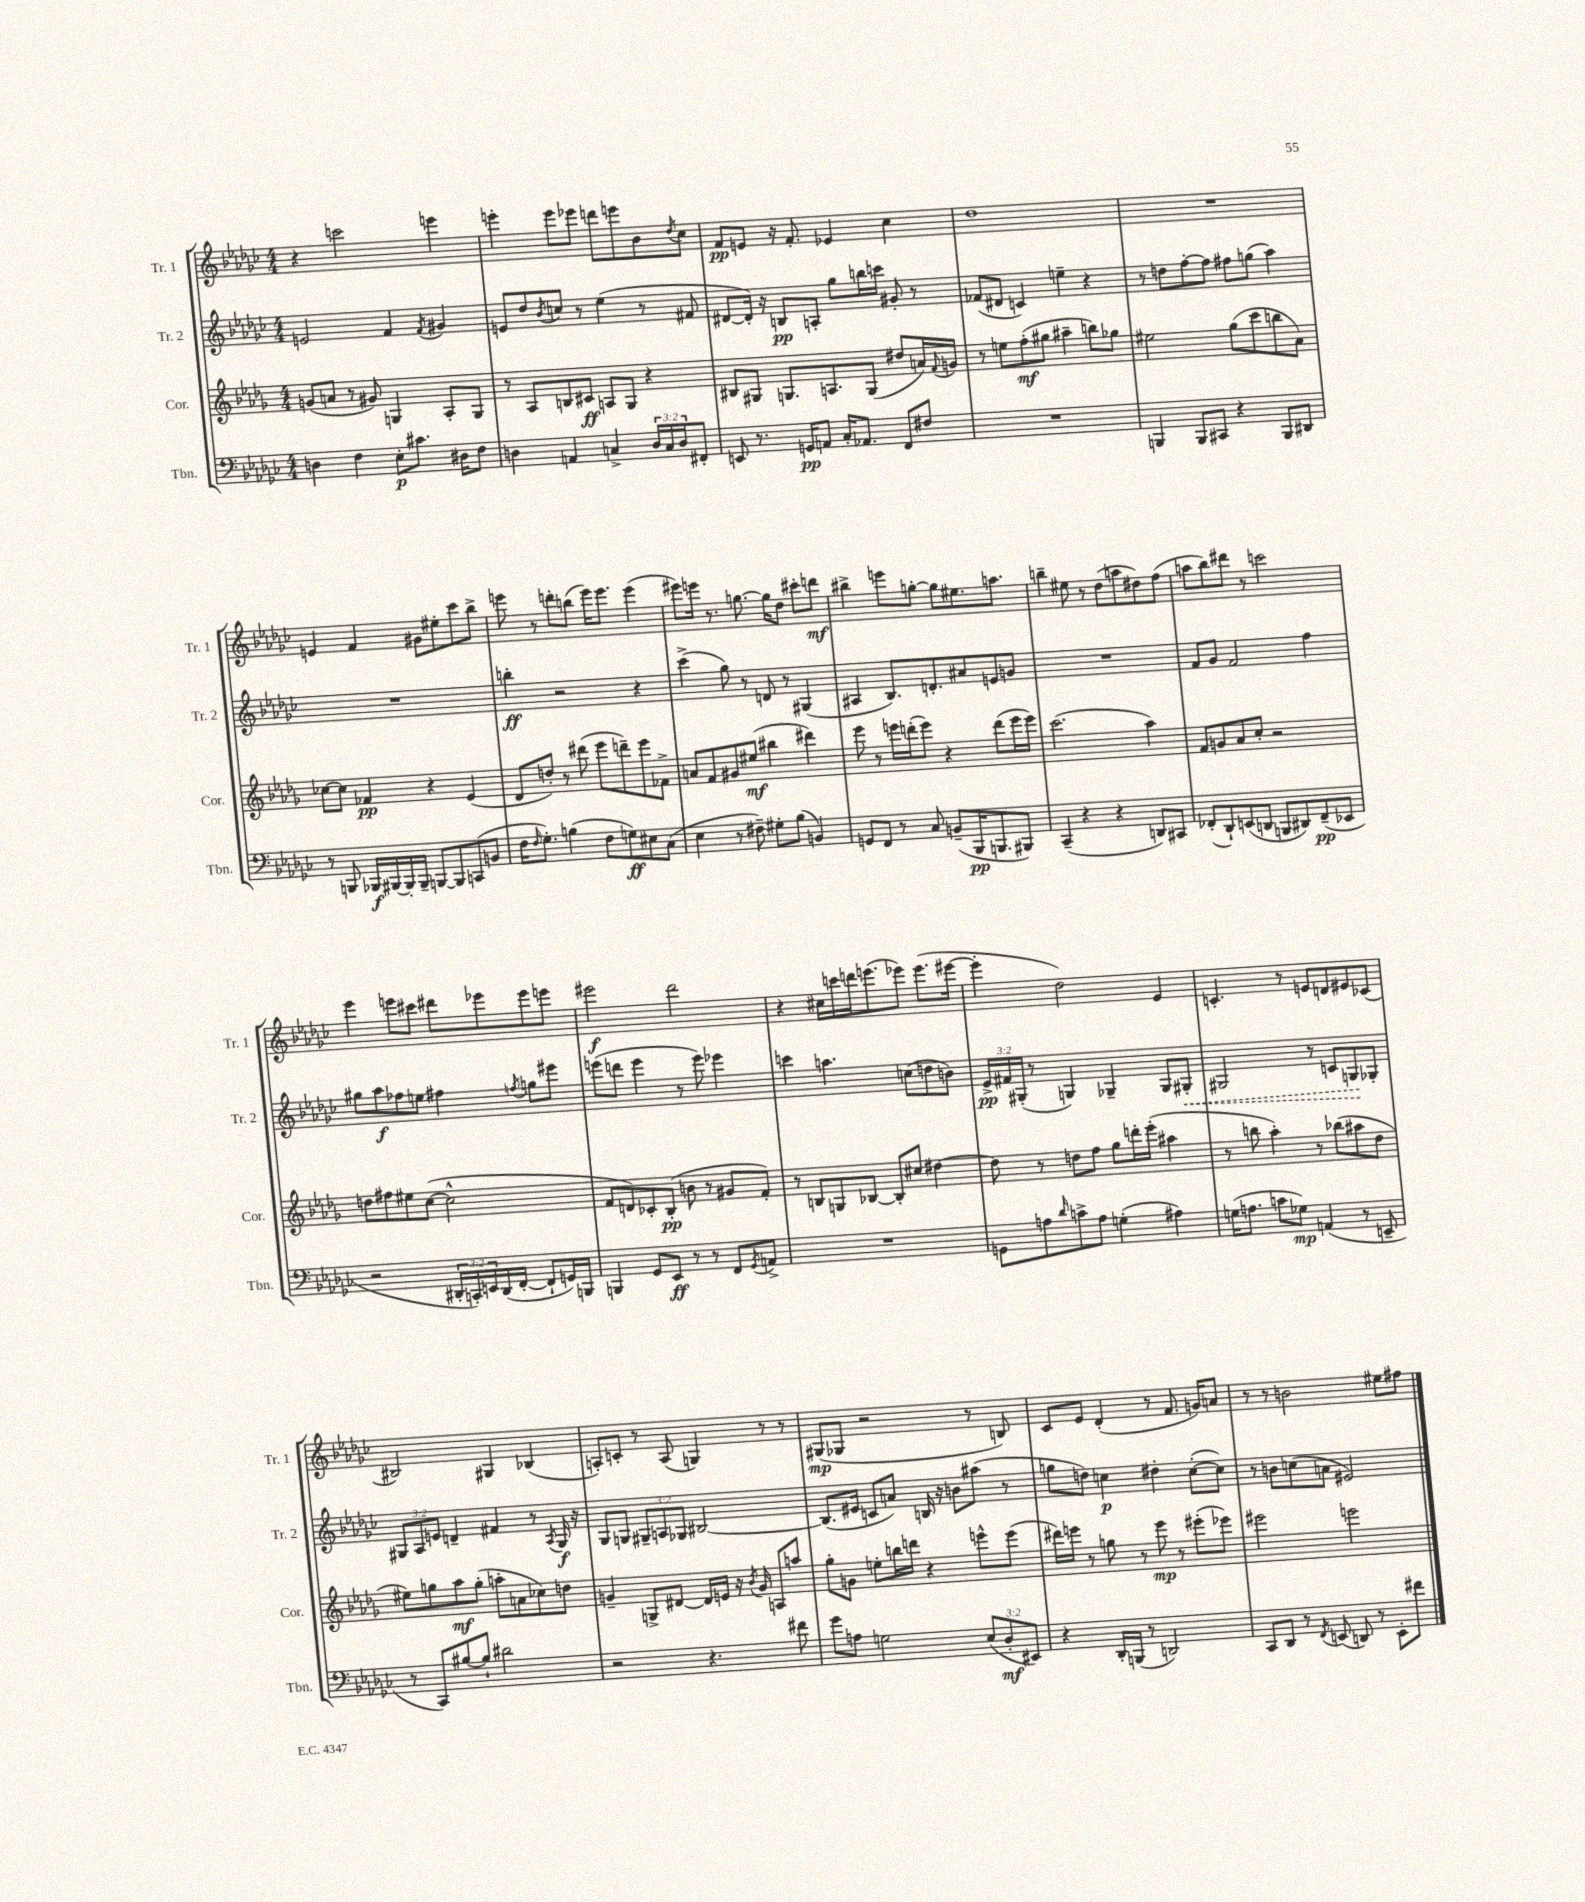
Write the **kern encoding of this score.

**kern	**kern	**kern	**kern
*staff4	*staff3	*staff2	*staff1
*clefF4	*clefG2	*clefG2	*clefG2
*k[b-e-a-d-g-c-]	*k[b-e-a-d-g-]	*k[b-e-a-d-g-c-]	*k[b-e-a-d-g-c-]
*M4/4	*M4/4	*M4/4	*M4/4
4D	(8g	2e	4r
.	8a	.	.
4F	8r	.	2ccc
.	8g#)	.	.
8E-'	4G	4f	.
8.c#	.	.	.
.	.	8qf	.
.	8A-'	4g#	4eee
16D#	.	.	.
8F	8G	.	.
=	=	=	=
4D	8r	8e	4eee'
.	8A-	8dd-	.
.	.	8qb-	.
4AA	8B	8cc	8eee
.	8c#	8r	8eee-
4C^	8A	(4ee-	8ddd
.	8G-	.	8eee
24D	4r	8r	8b-
24C	.	.	.
24D	.	.	.
.	.	.	8qdd-
8FF#'	.	8f#	8cc-
=	=	=	=
8EE	8B#	[8d#	8f
8.r	8G#	16d#'])	8e
.	.	16r	.
.	8.G	8B	16r
16GG	.	.	8.f'
8AA	.	8A'	.
.	8.A	.	.
16C-'	.	8gg-	4e-
8.AA-	.	.	.
.	(8G	16bb	.
.	.	16ccc	.
8FF	8dd#	8g#'	4cc-
8F#	16a)	8r	.
.	8qqf	.	.
.	16g	.	.
=	=	=	=
1r	8r	(8f-	1dd-
.	8ee	8d#	.
.	(8ff'	4c)	.
.	8gg#	.	.
.	4aa#~	4ee~	.
.	8bb)	4r	.
.	8gg-	.	.
=	=	=	=
4BBB	2ee#	8r	1r
.	.	8dd	.
8BBB	.	[8ff'	.
8CC#	.	8ff]	.
4r	(8gg-	8ff#	.
.	8ccc	(8gg	.
8BBB	8bb	4aa-)	.
8DD#	8a-)	.	.
=	=	=	=
8r	[8cc-	1r	4e
8BBB	8cc-]	.	.
16BBB-	4f-	.	4f
[16BBB#	.	.	.
16BBB#']	.	.	.
16BBB#~	.	.	.
[8BBB	4r	.	8g#
8BBB]	.	.	8ee#'
(8CC	(4e-	.	8ccc-
8BB	.	.	8bb-^
=	=	=	=
16F	8d-	4bb'	8eee
16qqF	.	.	.
8.G-')	.	.	.
.	8dd')	.	8r
(4B	8r	2r	8ddd'
.	(8ddd#	.	(8bb
8F	8eee-	.	16eee)
.	.	.	8.eee
8G)	8ddd~)	.	.
8E#	8eee-	4r	(4eee
(8C-	8f-^	.	.
=	=	=	=
4E-	8a	(4ccc-^	8eee#)
.	8f	.	16eee
.	.	.	8.r
8r	8g#	8gg-)	.
8F#~)	(8ee#	8r	[8.gg
8G#'	4bb#	8d	.
.	.	.	16gg]
(8B-	.	8r	8dd-
4BB)	4ddd#)	(4G#	8ccc#'
.	.	.	8ddd
=	=	=	=
8GG	8eee-	4A#	4bb#^
8FF	8r	.	.
8r	16eee	8.B-)	8eee
.	(16ddd'	.	.
8C-	8eee)	.	[8gg'
.	.	8.d'	.
(8BB~	4r	.	8gg]
16BBB-	.	8a#	8.ee#
8.BBB	.	.	.
.	(8ddd	8e	.
.	.	.	8.aa
8BBB#)	16eee	8g	.
.	16eee)	.	.
=	=	=	=
(4CC-~	(2.ccc	1r	4bb~
4r	.	.	8ee#
.	.	.	8r
4r	.	.	(8dd-
.	.	.	8aa
8DD)	4aa-)	.	8dd#)
8CC#	.	.	(8ff
=	=	=	=
(8FF-'	8f	8f	8aa
8DD-`)	8g	8g-	8bb-)
(8EE	8a-	2f	8ddd#
8DD	8cc'	.	8r
8BBB	2r	.	2ccc
8DD#)	.	.	.
(8FF-~	.	4ff	.
8EE-	.	.	.
=	=	=	=
2r	8dd	8gg#	4eee-
.	8ff#	8aa-	.
.	8ee#	8ff-	8eee
.	([8cc	8ee	8ccc#
24DD#'	2cc^^]	4ff#	8ddd#
24CC')	.	.	.
24EE	.	.	.
(16DD#	.	.	8eee-
[16FF'	.	.	.
.	.	8qff	.
8FF`]	.	8gg	8eee-
16GG)	.	8eee#	8eee
16BBB	.	.	.
=	=	=	=
4BBB	8f	(8eee	2eee#
.	8d)	8ddd	.
8GG-	8c-'	4eee	.
8EE-	(8B-'	.	.
8r	8b	8r	2ddd-
8r	8r	8eee)	.
8FF	8g#	4eee-	.
8qGG-	.	.	.
8AA^	8f')	.	.
=	=	=	=
1r	8r	4ccc	4r
.	8B	.	.
.	8G	4.aa	16cc#
.	.	.	16ccc
.	[8B-	.	16ddd
.	.	.	(8.eee
.	8B-']	.	.
.	8cc#	(8cc	8eee-)
.	[4dd#	8dd	(8.eee-
.	.	8b)	.
.	.	.	[16eee#
=	=	=	=
8GG	8dd#]	24e-^	4eee#']
.	.	24f#	.
.	.	(24G#'	.
8A	8r	8r	.
16qqd-	.	.	.
8c^	8dd	4G)	2dd-)
8A	8ff	.	.
(4G'	8gg-	4G-~	.
.	16ddd'	.	.
.	(16eee-'	.	.
4A#)	4aa#	8G-	4e-
.	.	8G#'	.
=	=	=	=
(16G	8r	2G#	4.c'
8.A	.	.	.
.	8bb	.	.
8c	4aa-')	.	.
8G-)	.	.	8r
(4AA	8r	8r	8e
.	(8bb-	8c	8d
8r	8aa#	8G	8e#
8EE~	8dd-	8G-'	(8c-
=	=	=	=
8r	8ee#)	12G#	2B#)
.	.	12A-	.
8CC-)	8gg	.	.
.	.	12e	.
[8B#	8aa-	4d~	.
8B#`]	(8gg'	.	.
2d#	8aa'	4f#	4G#
.	8a	.	.
.	8cc-)	8r	(4B-
.	.	8qA-	.
.	8dd	16G#	.
.	.	16r	.
=	=	=	=
2r	4g~	8G-	8A')
.	.	8G	8c'
.	8G^	12G#~	8r
.	.	12A	.
.	[8d#	.	(8A
.	.	12G-	.
4.r	16d#]	[2B#	4G)
.	16e	.	.
.	16r	.	.
.	8qb-	.	.
.	16g	.	.
.	8A	.	8r
8f#	8aa	.	8r
=	=	=	=
8g-	8gg-'	(8.B#]	(8G#
8A	8g	.	8G-
.	.	16e#	.
2G	8ee'	8c	2r
.	16bb	8a)	.
.	16ddd	.	.
.	4r	16B	.
.	.	16r	.
.	.	8b	.
(12E-	8eee^^	(8aa#	8r
12D-'	.	.	.
.	(8eee	8r	8B)
12EE#)	.	.	.
=	=	=	=
4r	16ddd#)	8gg	8c-
.	16eee	.	.
.	8r	8dd)	8e-
16DD-'	8gg	4cc	(4d-'
(16BBB	.	.	.
8r	8r	.	.
2DD)	8eee	4dd#'	8r
.	8r	.	8.f
.	(8eee#'	([8cc'	.
.	.	.	16g)
.	8eee-)	8cc])	8a
=	=	=	=
8CC-	2eee#	8r	8r
8DD-	.	8b	8r
8r	.	(8cc	2b
8qFF	.	.	.
(8EE	.	8a	.
8DD)	2eee	2e#)	.
8r	.	.	.
8EE'	.	.	8ee#
8f#	.	.	8ff#
==	==	==	==
*-	*-	*-	*-
